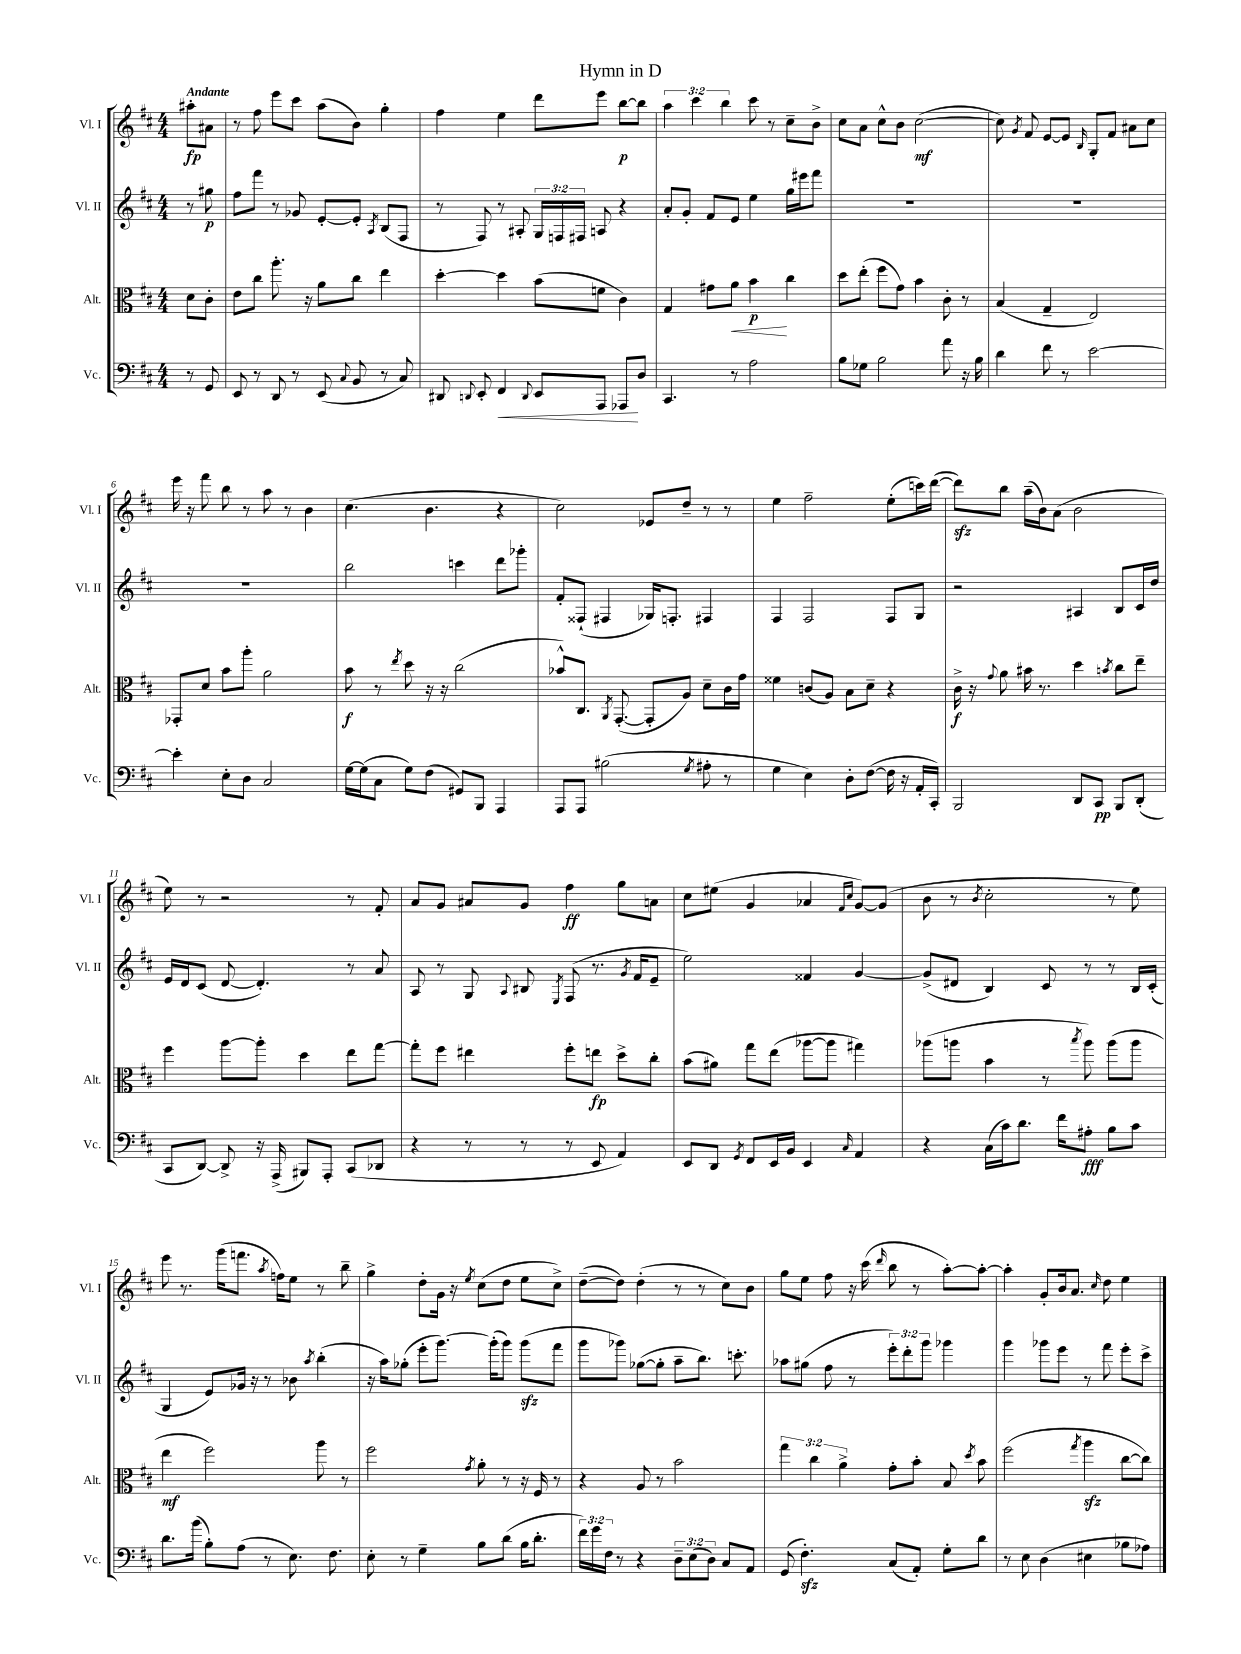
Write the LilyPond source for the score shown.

\header { title = "Hymn in D" }
<<
\new StaffGroup <<
\new Staff = "s0" \with { instrumentName = "Vl. I" shortInstrumentName = "Vl. I" } {
    \clef treble \key d \major \numericTimeSignature \time 4/4 \override Staff.TupletNumber.text = #tuplet-number::calc-fraction-text \partial 4 \tempo "Andante"
    \autoBeamOff ais''8[-.\fp ais'8] |
    r8 fis''8 e'''8[ cis'''8] a''8[( b'8]) g''4-. |
    fis''4 e''4 d'''8[ e'''8] b''8[~\p b''8] |
    \tuplet 3/2 { a''4 cis'''4 b''4 } cis'''8 r8 cis''8[-- b'8]-> |
    cis''8[ a'8] cis''8[-^ b'8] cis''2~\mf( |
    cis''8) \acciaccatura { g'8 } fis'8 e'8[~ e'8] \grace { b16 } g8[-. fis'8] ais'8[ cis''8] |
    e'''16 r16 fis'''8 b''8 r8 a''8 r8 b'4 |
    cis''4.( b'4. r4 |
    cis''2) ees'8[ d''8]-- r8 r8 |
    e''4 fis''2-- e''8[-.( c'''16) d'''16]~( |
    d'''8[\sfz) b''8] a''16[--( b'16) a'8]( b'2 |
    e''8) r8 r2 r8 fis'8-. |
    a'8[ g'8] ais'8[ g'8] fis''4\ff g''8[ a'8] |
    cis''8[ eis''8]( g'4 aes'4 \grace { fis'16[ cis''16] } g'8[~) g'8]( |
    b'8 r8 \acciaccatura { b'8 } cis''2-. r8 e''8) |
    e'''8 r8. g'''16[( f'''8.] \acciaccatura { a''8 } f''16[) e''8] r8 b''8-- |
    g''4-> d''8[-. g'16] r16 \acciaccatura { e''8 } cis''8[( d''8] e''8[ cis''8]->) |
    d''8[~--( d''8]) d''4-.( r8 r8 cis''8[) b'8] |
    g''8[ e''8] fis''8 r16 cis'''16( \grace { d'''16 } b''8 r8 a''8[~-.) a''8]~-. |
    a''4-. g'8[-. b'16 a'8.] \grace { cis''16 } d''8 e''4 \bar "|." |
}
\new Staff = "s1" \with { instrumentName = "Vl. II" shortInstrumentName = "Vl. II" } {
    \clef treble \key d \major \numericTimeSignature \time 4/4 \override Staff.TupletNumber.text = #tuplet-number::calc-fraction-text \partial 4
    \autoBeamOff r8 gis''8\p |
    fis''8[ fis'''8] r8 ges'8 e'8[~-. e'8]-. \acciaccatura { a8 } b8[( fis8] |
    r8 fis8) r8 ais8-. \tuplet 3/2 { g16[ f16 fis16] } a8 r4 |
    a'8[-. g'8]-. fis'8[ e'8] e''4 g''16[ eis'''16 fis'''8] |
    R1 |
    R1 |
    R1 |
    b''2 c'''4 d'''8[ ges'''8]-. |
    fis'8[-. fisis8]-!( fis4 ges16[) f8.]-. fis4 |
    fis4 fis2 fis8[ g8] |
    r2 ais4 b8[ cis'16 d''16] |
    e'16[ d'16 cis'8]( d'8~ d'4.-.) r8 a'8 |
    a8 r8 g8 \appoggiatura { a8 } bis8 \acciaccatura { e8 } fis8( r8. \acciaccatura { g'8 } fis'16[ e'8]-- |
    e''2) fisis'4 g'4~ |
    g'8[->( dis'8] b4) cis'8 r8 r8 b16[ cis'16]-.( |
    g4 e'8[) ges'16] r16 r8 bes'8 \acciaccatura { a''8 } b''4-.( |
    r16 a''16[) ges''8]-.( e'''8[-. g'''8.]~) g'''16[-.( g'''8]) g'''8[\sfz( fis'''8] |
    g'''8[ ges'''8]) ges''8[~( ges''8]-. a''8[-- b''8.]) c'''8.-. |
    aes''8[ gis''8]( fis''8 r8 \tuplet 3/2 { e'''8[-.) d'''8-. g'''8] } ges'''4 |
    g'''4 ges'''8[ e'''8] r8 fis'''8 e'''8[-. cis'''8]-> \bar "|." |
}
\new Staff = "s2" \with { instrumentName = "Alt." shortInstrumentName = "Alt." } {
    \clef alto \key d \major \numericTimeSignature \time 4/4 \override Staff.TupletNumber.text = #tuplet-number::calc-fraction-text \partial 4
    \autoBeamOff d'8[ cis'8]-. |
    e'8[ cis''8] a''8.-. r16 a'8[ cis''8] e''4 |
    d''4~-. d''4 b'8[( f'8] cis'4) |
    g4 gis'8[ a'8]\< b'4\p\! cis''4 |
    d''8[ e''8]-.( fis''8[ g'8]) b'4 cis'8-. r8 |
    b4( g4-- e2) |
    ges,8[-. d'8] b'8[ a''8]-. a'2 |
    b'8\f r8 \acciaccatura { e''8 } d''8 r16 r16 cis''2( |
    bes'8[-^) cis8.] \acciaccatura { a,8 } g,8.~-.( g,8[-. a8]) d'8[-- cis'16 g'16] |
    fisis'4 c'8[( a8]) b8[ d'8]-- r4 |
    cis'16->\f r16 \appoggiatura { g'8 } a'8 bis'16 r8. d''4 \acciaccatura { b'8 } cis''8[ e''8]-- |
    fis''4 a''8[~ a''8]-. d''4 e''8[ g''8]~ |
    g''8[-. fis''8] eis''4 fis''8[-. e''8]\fp d''8[-> cis''8]-. |
    b'8[( ais'8]) g''8[ e''8]( aes''8[~ aes''8] gis''4) |
    aes''8[( a''8] b'4 r8 \acciaccatura { b''8 } a''8) a''8[( a''8] |
    e''4\mf fis''2) a''8 r8 |
    fis''2 \acciaccatura { g'8 } a'8-. r8 r16 fis16 r8 |
    r4 a8 r8 b'2 |
    \tuplet 3/2 { g''4 cis''4 a'4-> } g'8[-. b'8]-. b8 \acciaccatura { d''8 } b'8 |
    fis''2( \acciaccatura { g''8 } a''4\sfz cis''8[~ cis''8]) \bar "|." |
}
\new Staff = "s3" \with { instrumentName = "Vc." shortInstrumentName = "Vc." } {
    \clef bass \key d \major \numericTimeSignature \time 4/4 \override Staff.TupletNumber.text = #tuplet-number::calc-fraction-text \partial 4
    \autoBeamOff r8 g,8 |
    e,8 r8 d,8 r8 e,8( \appoggiatura { cis8 } b,8 r8 cis8) |
    dis,8 \appoggiatura { d,8 } e,8-. fis,4\< \appoggiatura { d,8 } e,8[ a,,8] aes,,8[\! d8] |
    cis,4. r8 a2 |
    b8[ ges8] b2 a'8 r16 b16 |
    d'4 fis'8 r8 e'2~ |
    e'4-. e8[-. d8] cis2 |
    g16[~ g16( cis8] g8[) fis8]( gis,8[) b,,8] a,,4 |
    a,,8[ a,,8] bis2( \acciaccatura { g8 } ais8-. r8 |
    g4 e4) d8[-. fis8]~( fis16 r16 a,16[-. cis,16]-.) |
    b,,2 d,8[ cis,8]\pp b,,8[ d,8]-.( |
    cis,8[ d,8]~) d,8-> r16 a,,16->( bis,,8[) a,,8]-. cis,8[( des,8] |
    r4 r8 r8 r8 e,8 a,4) |
    e,8[ d,8] \acciaccatura { g,8 } fis,8[ e,16 b,16] e,4 \grace { cis16 } a,4 |
    r4 cis16[( cis'16) d'8.] fis'16[ ais8]-.\fff b8[ cis'8] |
    d'8.[ b'16]( b8[-.) a8]( r8 e8.) fis8. |
    e8-. r8 g4-- b8[ d'8]( b16[ d'8.]-. |
    \tuplet 3/2 { fis'16[) g'16 fis16] } r8 r4 \tuplet 3/2 { d8[-- e8( d8]) } cis8[ a,8] |
    g,8( fis4.-.\sfz) cis8[( a,8]-.) g8[-. d'8] |
    r8 e8 d4( eis4 bes8[ aes8]) \bar "|." |
}
>>
>>
